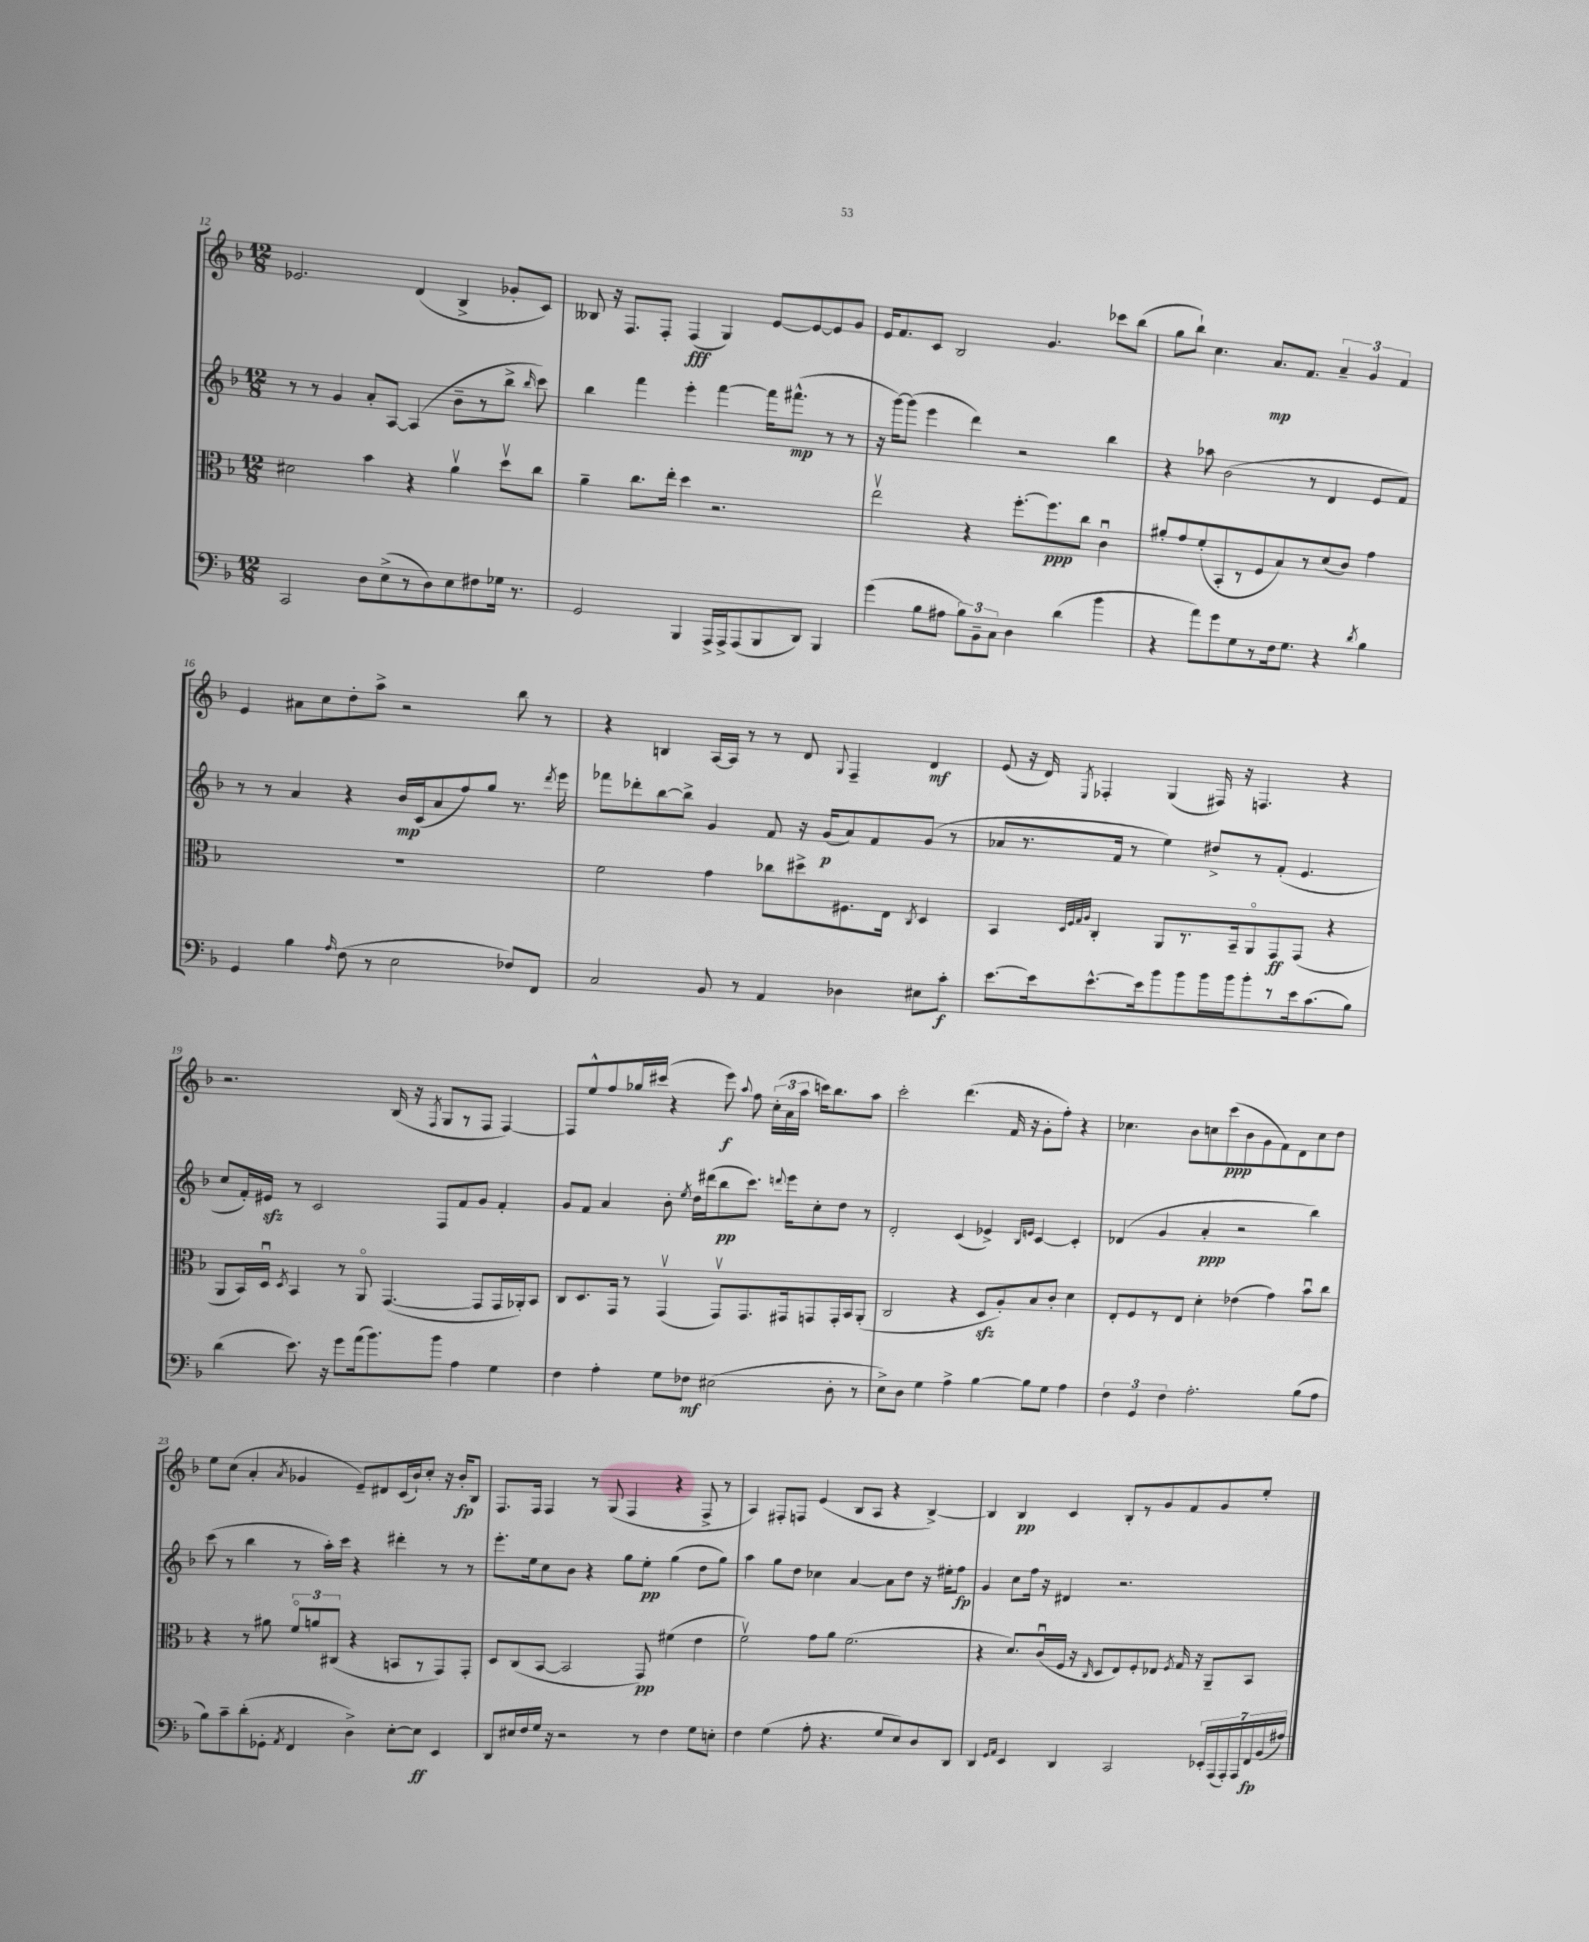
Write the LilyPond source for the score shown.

<<
\new StaffGroup <<
\new Staff = "s0" {
    \clef treble \key f \major \numericTimeSignature \time 12/8
    \autoBeamOff ees'2. d'4( bes4-> ges'8[-. c'8]) |
    beses8 r16 f8.[ f8]-. f4\fff( g4) e'8[~ e'8~ e'8 g'8] |
    e'16[ f'8. c'8] bes2 g'4. ces'''8[ bes''8]( |
    g''8[ bes''8]-!) c''4. a'8.[\mp f'8.] \tuplet 3/2 { a'4-- g'4 f'4 } |
    e'4 ais'8[ c''8 d''8-. a''8]-> r2 bes''8 r8 |
    r4 b4 a16[~ a16] r8 r8 d'8 \appoggiatura { g8 } f4-- d'4\mf |
    e'8( r16 d'16) \acciaccatura { e8 } fes4-. g4( fis16) r16 f4. r4 |
    r2. bes16( r16 \acciaccatura { f8 } g8[ r8 f8] f4~) |
    f8[ e''8-^ f''8 ges''16 cis'''16]( r4 e'''8\f) \appoggiatura { a''8 } f''8 \tuplet 3/2 { c''16[-.( a'16 a''16] } c'''16[) bes''8. a''8] |
    c'''2-. d'''4.( f'16 r16 g'8[-. f''8]-.) r4 |
    ces''4. bes'8[ c''8 c'''8\ppp( bes'8 g'8 f'8) d'8 c''8 d''8] |
    e''8[ c''8]( a'4-. \acciaccatura { a'8 } ges'4 e'8[--) dis'8 c'16( bes'16-!) c''8]-. r16 bes'16[-.\fp bes8] |
    f8.[ f16] f4 r8 g8( f4 r4 f8-> r8 |
    a4) fis8[-. f8] e'4( bes8[ a8] r4 bes4~->) |
    bes4 bes4\pp c'4 bes8[-. r8 g'8 f'8 g'8 e''8]-. \bar "|." |
}
\new Staff = "s1" {
    \clef treble \key f \major \numericTimeSignature \time 12/8
    \autoBeamOff r8 r8 g'4 a'8[-. a8]~ a4( bes'8[-- r8 bes''8]-> \grace { bes''16 } c'''8) |
    bes''4 f'''4 e'''4-. f'''4~ f'''16[ fis'''8.]-^\mp( r8 r8 |
    r16 g'''16[~) g'''8]( e'''4 d'''4) r2 bes''4 |
    r4 aes''8 bes'2( r8 d'4 e'8[ f'8]) |
    r8 r8 a'4 r4 bes'16[\mp c'16( a'8 f''8) g''8] r8. \acciaccatura { d'''8 } e'''16 |
    fes'''8[ des'''8-. bes''8~ bes''8]-> g'4 f'8 r16 g'16[\p( a'8) f'8 g'8]( r8 |
    aes'8[ r8. f'16] r8 e''4) dis''8[-> r8 f'8]-.( e'4. |
    c''8[ f'16-.) eis'16]\sfz r8 c'2 f8[ f'8 g'8] f'4-. |
    g'8[ f'8] a'4 bes'8-. \acciaccatura { e''8 } d''16[ dis'''16( bes''8\pp c'''8.]) \appoggiatura { d'''8 } e'''16[ c''8-. d''8] r8 |
    d'2-. c'4( ees'4->) \grace { bes16[ e'16] } c'4~ c'4-. |
    des'4( g'4 a'4-.\ppp r2 bes''4) |
    c'''8( r8 bes''4 r8 a''16[-.) c'''16] r4 dis'''4-. r8 r8 |
    e'''8.[-. e''16 c''8 bes'8] r4 g''8[ e''8]-.\pp g''4( d''8[ g''8]) |
    a''4 g''8[ d''8] ces''4 a'4~ a'8[ d''8] r16 eis''16[-. f''8]\fp |
    g'4 c''8[ f''16] r16 dis'4 r2. \bar "|." |
}
\new Staff = "s2" {
    \clef alto \key f \major \numericTimeSignature \time 12/8
    \autoBeamOff dis'2 bes'4 r4 a'4\upbow d''8[\upbow c''8] |
    a'4-- c''8.[ e''16]-. d''4 r2. |
    e''2\upbow r4 f''8.[~-. f''8.\ppp c''8] c'4\downbow |
    ais'8[-. g'8 f'8-.( bes,8-. r8 f8 bes8) r8 d'8( c'8]) g'4 |
    R1. |
    f'2 g'4 ces''8[ dis''8-> fis8. e16] \acciaccatura { c8 } d4 |
    bes,4 \grace { d32[ f32 g32 a32] } c4-. a,8[ r8. bes,16-- a,8\flageolet g,8\ff g,8]( r4 |
    a,8[ bes,16) d16]\downbow \acciaccatura { d8 } bes,4 r8 a,8\flageolet g,4.~( g,8[ g,16 aes,16-.) bes,8] |
    c8[ d8. g,16] r8 g,4\upbow( g,8[\upbow) g,8. gis,16 g,8 g,16-. bes,16 a,8]-.( |
    c2 r4 d8[\sfz a8-.) bes8 c'8]-. d'4 |
    e8[-. f8 r8 e8] d'4-. ees'4( g'4) bes'8[\downbow c''8] |
    r4 r8 ais'8 \tuplet 3/2 { f'8[\flageolet a'8 cis8]( } r4 b,8[ r8 g,8) g,8]-. |
    d8[ c8( bes,8]~ bes,2 g,8\pp) fis'4( e'4 |
    f'2\upbow) g'8[ a'8] f'2.( |
    r4 d'8.[) c'16\downbow( f16] r16 \grace { c16 } d8[ e8) f8-. ees8] \acciaccatura { f8 } g16 r16 a,8[-- bes,8] \bar "|." |
}
\new Staff = "s3" {
    \clef bass \key f \major \numericTimeSignature \time 12/8
    \autoBeamOff c,2 d8[ e8->( r8 d8) e8 fis8 ges16] r8. |
    g,2 bes,,4 a,,16[-> a,,16-> a,,8( bes,,8 d,8]) bes,,4 |
    g'4( bes8[ ais8] \tuplet 3/2 { bes8[) bes,8-- c8] } d4 d'4( bes'4 |
    r4 a'8[) g'8 g8 r8 f16 g8.] r4 \acciaccatura { d'8 } bes4 |
    g,4 bes4 \grace { a16 } f8( r8 e2 fes8[) f,8] |
    c2 bes,8 r8 a,4 des4 eis8[ c'8]-.\f |
    e'8.[~ e'16 e'8.~-^ e'16 bes'8 bes'8 bes'16 bes'16 bes'8-. r8 e'16 c'8.( bes8]) |
    d'4( e'8.) r16 g'8[ a'16( bes'8.) bes'8] a4 g4 |
    f4 a4-. g8[ fes8]\mf eis2( d8-. r8 |
    e8[->) d8] g4 a4-> bes4~ bes8[ g8] a4 |
    \tuplet 3/2 { f4 g,4 f4 } a2.-. bes8[( a8] |
    bes8[) c'8-- d'8-.( ges,8]-. \acciaccatura { a,8 } f,4 d4->) e8[~-. e8]\ff e,4 |
    d,8[ eis16 f16 g16] r16 r2 r8 f4 g8[ e8]-. |
    f4 g4( a8-. r4. g8[ e8) d8 d,8] |
    d,4 \grace { g,16[ a,16] } e,4 d,4 c,2 \tuplet 7/4 { ees,16[-. a,,16( a,,16-.) a,,16 f,16\fp bes,16( ais16]) } \bar "|." |
}
>>
>>
\layout { \context { \Score currentBarNumber = #12 } }
